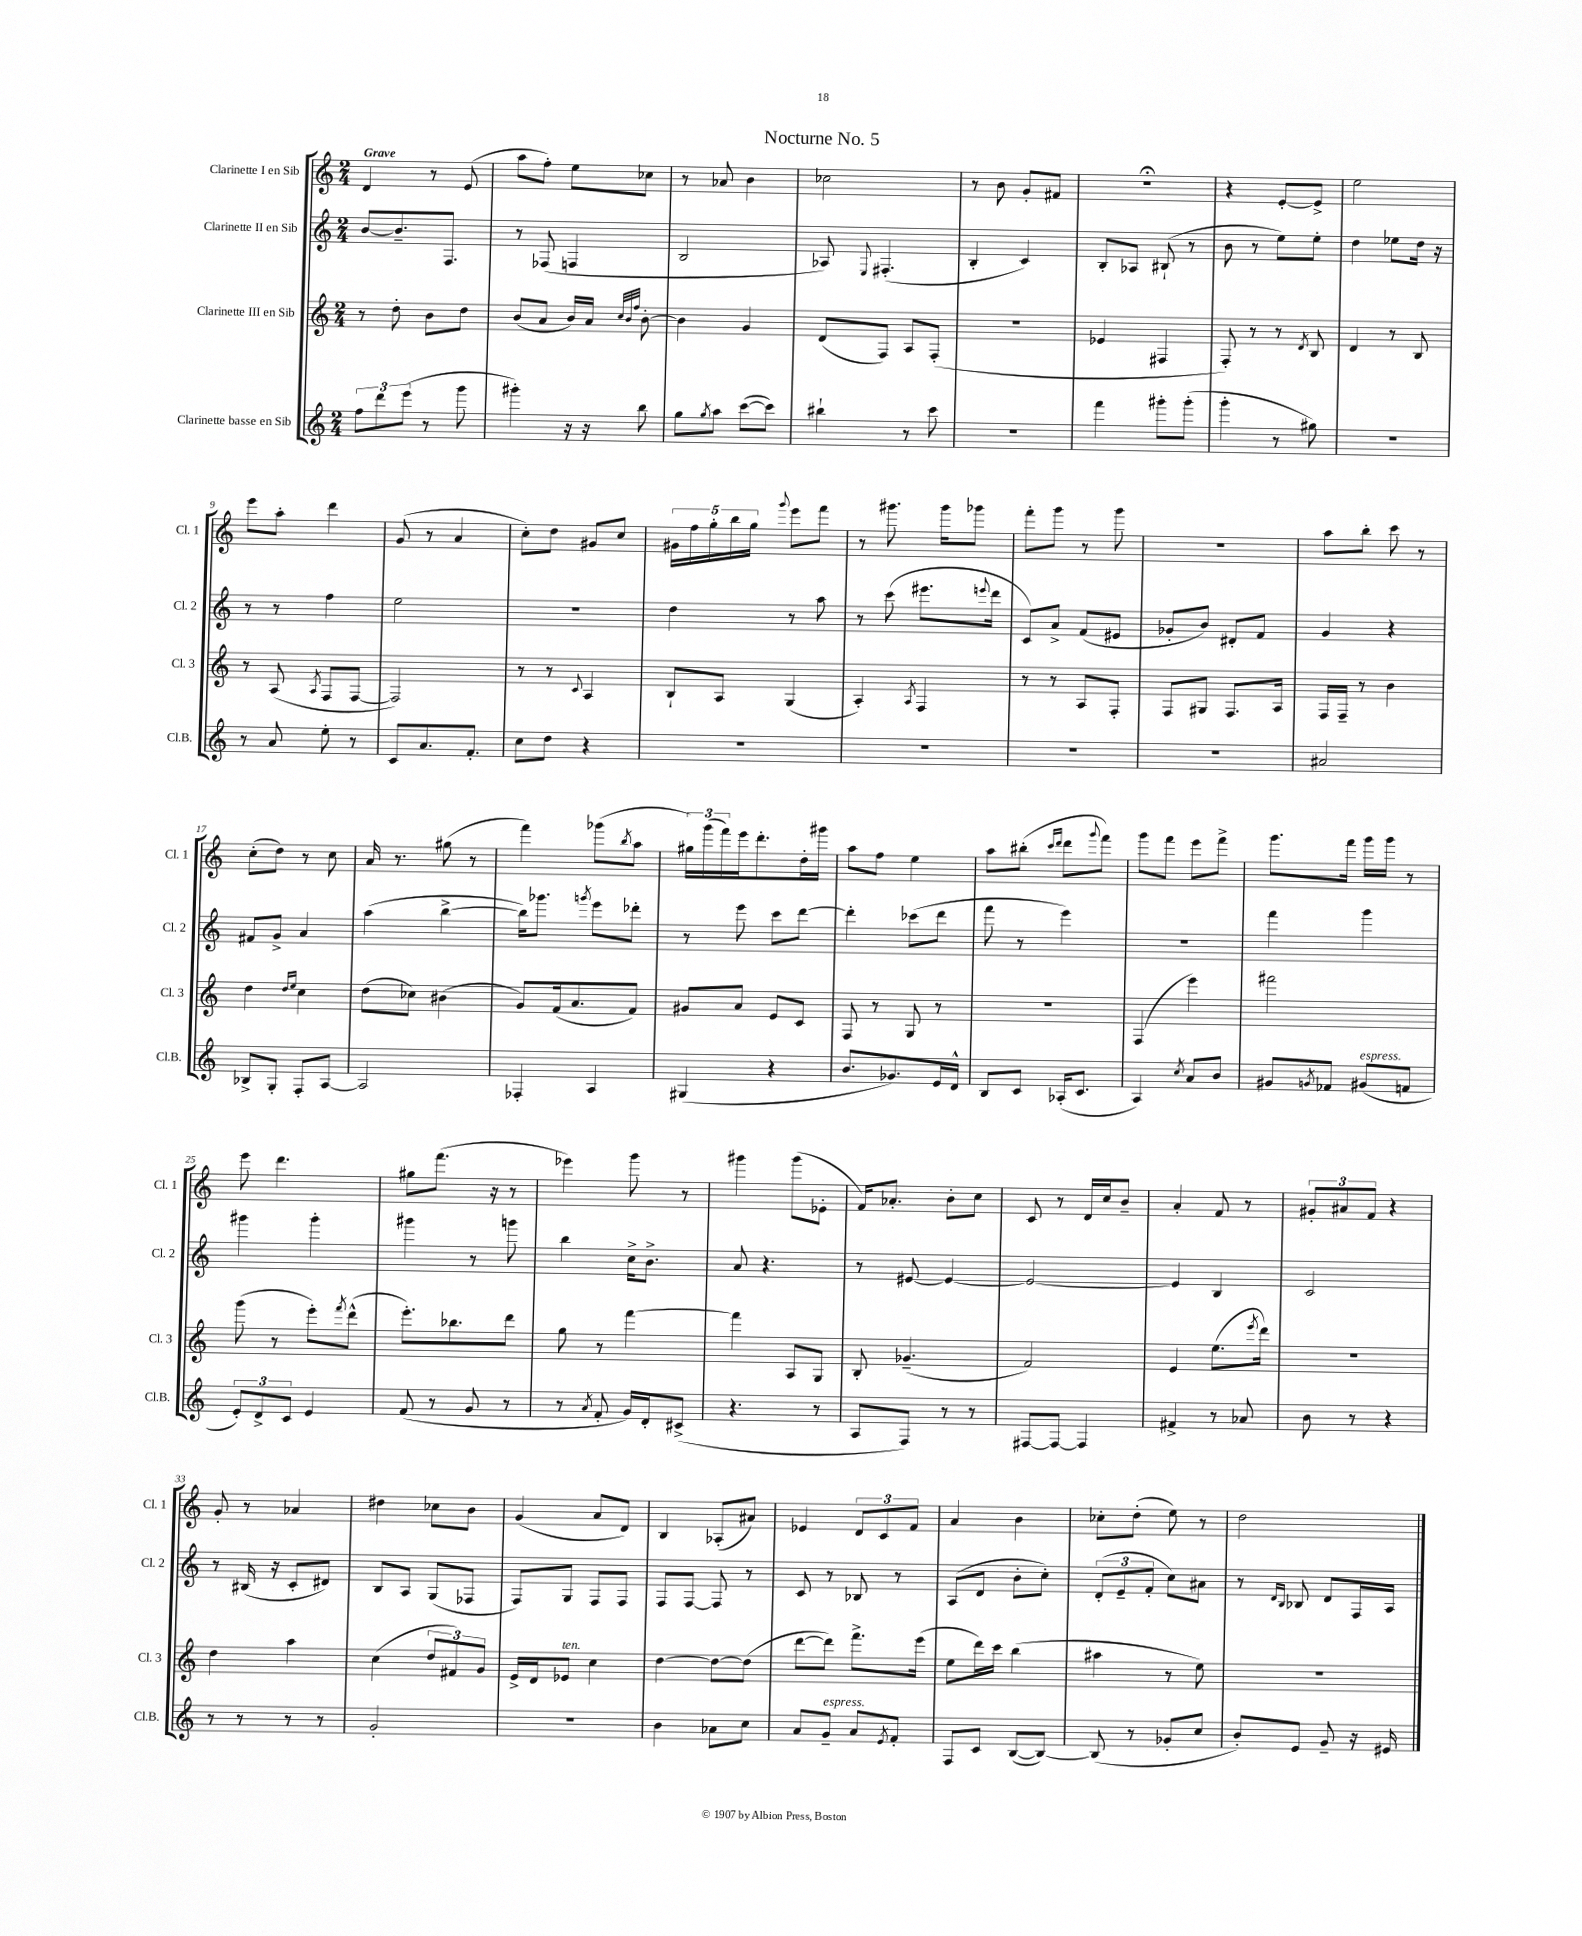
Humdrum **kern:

**kern	**kern	**kern	**kern
*part4	*part3	*part2	*part1
*staff4	*staff3	*staff2	*staff1
*I"Clarinette basse en Sib	*I"Clarinette III en Sib	*I"Clarinette II en Sib	*I"Clarinette I en Sib
*I'Cl.B.	*I'Cl. 3	*I'Cl. 2	*I'Cl. 1
*clefG2	*clefG2	*clefG2	*clefG2
*k[]	*k[]	*k[]	*k[]
*M2/4	*M2/4	*M2/4	*M2/4
=1	=1	=1	=1
!	!	!	!LO:TX:a:B:t=Grave
12ff\L	8r	[8b/L	4d/
12ddd\	.	.	.
.	8dd'\	8.b~/]	.
(12eee\J	.	.	.
8r	8b\L	.	8r
.	.	8.F/J	.
8ggg\	8dd\J	.	(8e/
=2	=2	=2	=2
4ggg#X'\)	(8b/L	8r	8aa\L
.	8a/J	(8F-X/	8ff'\J)
16r	16b/LL)	4Fn/	8ee\L
16r	16a/JJ	.	.
.	32qqcc/LLL	.	.
.	32qqb/	.	.
.	32qqff/JJJ	.	.
8bb\	[8b'\	.	8cc-X\J
=3	=3	=3	=3
8gg\L	4b\]	2B/	8r
8qgg/	.	.	.
8aa\J	.	.	8a-X/
([8ccc\L	4g/	.	4b\
8ccc\J])	.	.	.
=4	=4	=4	=4
4bb#X`\	(8d/L	8A-X/)	2cc-X\
.	.	8qqE/	.
.	8F/J)	(4.F#X'/	.
8r	8A/L	.	.
8ccc\	(8F'/J	.	.
=5	=5	=5	=5
2r	2r	4B'/	8r
.	.	.	8b\
.	.	4c/)	8g'/L
.	.	.	8f#X/J
=6	=6	=6	=6
4fff\	4e-X/	8B'/L	2r;<
.	.	8A-X/J	.
8ggg#X'\L	4F#X/	(8B#X`/	.
(8ggg#'\J	.	8r	.
=7	=7	=7	=7
4ggg'\	8F'/)	8b\	4r
.	8r	8r	.
8r	8r	8ee\L)	[8e'/L
.	8qd/	.	.
8gg#X\)	8B/	8ee'\J	8e^/J]
=8	=8	=8	=8
2r	4d/	4dd\	2ee\
.	8r	8ee-X\L	.
.	8B/	16dd\Jk	.
.	.	16r	.
!!LO:LB:g=z
=9	=9	=9	=9
8r	8r	8r	8eee\L
8a/	(8A/	8r	8aa'\J
.	8qA/	.	.
8ee'\	8F/L	4ff\	4ddd\
8r	[8F/J	.	.
=10	=10	=10	=10
8c/L	2F/])	2ee\	(8g/
8.a/	.	.	8r
.	.	.	4a/
8.f'/J	.	.	.
=11	=11	=11	=11
8cc\L	8r	2r	8cc'\L)
8dd\J	8r	.	8dd\J
.	8qqc/	.	.
4r	4A/	.	8g#X/L
.	.	.	8cc/J
=12	=12	=12	=12
2r	8B`/L	4dd\	20g#X\LL
.	.	.	20ff\
.	.	.	20gg'\
.	8A/J	.	.
.	.	.	20bb\
.	.	.	20gg\JJ
.	.	.	8qqggg/
.	(4G/	8r	8eee\L
.	.	8aa\	8fff\J
=13	=13	=13	=13
2r	4A'/)	8r	8r
.	.	(8ccc\	8.ggg#X\
.	8qA/	.	.
.	4F/	8.eee#X\L	.
.	.	.	16ggg#\KL
.	.	.	8ggg-X\J
.	.	8qqeeen/	.
.	.	16ddd\Jk	.
=14	=14	=14	=14
2r	8r	8c/L)	8fff'\L
.	8r	8a^/J	8ggg\J
.	8A/L	(8f/L	8r
.	8F'/J	8e#X/J	8ggg\
=15	=15	=15	=15
2r	8F/L	8g-X'/L	2r
.	8G#X/J	8b/J)	.
.	8.F/L	8d#X'/L	.
.	.	8f/J	.
.	16A/Jk	.	.
=16	=16	=16	=16
2a#X/	16F/LL	4g/	8aa\L
.	16F~/JJ	.	.
.	8r	.	8bb'\J
.	4b\	4r	8ccc\
.	.	.	8r
!!LO:LB:g=z
=17	=17	=17	=17
8B-X^/L	4dd\	8f#X/L	(8cc'\L
8G'/J	.	8g^/J	8dd\J)
.	16qqdd/LL	.	.
.	16qqee/JJ	.	.
8F'/L	4cc\	4a/	8r
[8A/J	.	.	8cc\
=18	=18	=18	=18
2A/]	(8dd\L	(4aa\	16a/
.	.	.	8.r
.	8cc-X\J)	.	.
.	(4b#X\	[4bb^\	(8gg#X\
.	.	.	8r
=19	=19	=19	=19
4F-X'/	8g/L)	16bb\KL])	4fff\)
.	.	8.ggg-X\J	.
.	(16f/k	.	.
.	8.a/	.	.
.	.	8qgggn/	.
4A/	.	8eee\L	(8ggg-X\L
.	.	.	8qbb/
.	8f/J)	8ddd-X'\J	8aa\J
=20	=20	=20	=20
(4G#X/	8g#X/L	8r	24gg#X\LL)
.	.	.	(24ggg\
.	.	.	24fff\)
.	8a/J	8eee\	16eee\J
.	.	.	8.ddd'\
4r	8e/L	8ccc\L	.
.	8c/J	[8ddd\J	16dd'\L
.	.	.	16ggg#X\JJ
=21	=21	=21	=21
8.b/L	8F/	4ddd'\]	8aa\L
.	8r	.	8ff\J
8.g-X/)	.	.	.
.	8G/	(8ccc-X\L	4ee\
16e/L	8r	8ddd\J	.
16d^^/JJ	.	.	.
=22	=22	=22	=22
8B/L	2r	8fff\	8aa\L
8c/J	.	8r	(8bb#X'\J
.	.	.	16qqccc/LL
.	.	.	16qqddd/JJ
(16A-X'/KL	.	4eee\)	8ddd\L
8.c/J	.	.	.
.	.	.	8qqggg/
.	.	.	8fff\J)
=23	=23	=23	=23
4A/)	(4F/	2r	8ggg\L
.	.	.	8fff\J
8qcc/	.	.	.
8a/L	4eee\)	.	8eee\L
8b/J	.	.	8fff^\J
=24	=24	=24	=24
8g#X/L	2fff#X\	4fff\	8.ggg\L
8qgn/	.	.	.
8f-X/J	.	.	.
.	.	.	16fff\Jk
!LO:TX:a:i:t=espress.	!	!	!
(8g#X/L	.	4ggg\	16ggg\LL
.	.	.	16ggg\JJ
8fn/J	.	.	8r
!!LO:LB:g=z
=25	=25	=25	=25
12e'/L)	(8ggg\	4ggg#X\	8eee\
12d^/	.	.	.
.	8r	.	4.ddd\
12c/J	.	.	.
4e/	8eee'\L)	4ggg#'\	.
.	8qfff/	.	.
.	(8ddd^^\J	.	.
=26	=26	=26	=26
(8f/	8.eee'\L)	4ggg#X\	8gg#X\L
8r	.	.	(8.fff\J
.	8.bb-X\	.	.
8g/	.	8r	.
.	.	.	16r
8r	8ddd\J	8gggn\	8r
=27	=27	=27	=27
8r	8gg\	4bb\	4eee-X\)
8qa/	.	.	.
8f'/	8r	.	.
16g/LL)	[4fff\	16cc^\KL	8ggg\
16d'/J	.	8.b^\J	.
(8c#X^/J	.	.	8r
=28	=28	=28	=28
4.r	4fff\]	8a/	4ggg#X\
.	.	4.r	.
.	8A/L	.	(8ggg#\L
8r	8G/J	.	8e-X'\J
=29	=29	=29	=29
8A/L	8B'/	8r	16f/KL)
.	.	.	8.a-X'/J
8F/J)	(4.g-X~/	[8e#X/	.
8r	.	4e#/_	8b'\L
8r	.	.	8cc\J
=30	=30	=30	=30
[8F#X/L	2f/)	2e#/_	8c/
8F#/J_	.	.	8r
4F#/]	.	.	16d/LL
.	.	.	16cc/J
.	.	.	8b~/J
=31	=31	=31	=31
4f#X^/	4e/	4e#/]	4a'/
8r	(8.ee\L	4B/	8f/
8a-X/	.	.	8r
.	8qeee/	.	.
.	16ddd\Jk)	.	.
=32	=32	=32	=32
8b\	2r	2c/	12g#X'/L
.	.	.	12a#X/
8r	.	.	.
.	.	.	12f/J
4r	.	.	4r
!!LO:LB:g=z
=33	=33	=33	=33
8r	4dd\	8r	8g'/
8r	.	(16B#X/	8r
.	.	16r	.
8r	4aa\	8c'/L	4a-X/
8r	.	8d#X/J)	.
=34	=34	=34	=34
2g'/	(4cc\	8B/L	4dd#X\
.	.	8A/J	.
.	12dd/L	(8G/L	8cc-X\L
.	12f#X/)	.	.
.	.	8F-X/J	8b\J
.	12g/J	.	.
=35	=35	=35	=35
2r	16e^/LL	8F/L)	(4g/
.	16d/J	.	.
!	!LO:TX:a:i:t=ten.	!	!
.	8e-X/J	8G/J	.
.	4cc\	8F/L	8a/L
.	.	8F/J	8d/J)
=36	=36	=36	=36
4b\	[4dd\	8F/L	4B/
.	.	[8F/J	.
8a-X\L	8dd\L_	8F/]	(8A-X'/L
8cc\J	(8dd\J]	8r	8a#X/J)
=37	=37	=37	=37
8a/L	[8ddd\L	8c/	4e-X/
!LO:TX:a:i:t=espress.	!	!	!
8g~/J	8ddd\J])	8r	.
8a/L	8.fff^\L	8B-X/	12d/L
.	.	.	12c/
8qe/	.	.	.
8f'/J	.	8r	.
.	.	.	12f/J
.	(16eee\Jk	.	.
=38	=38	=38	=38
8F/L	8ee\L	(8A/L	4a/
8c/J	16ddd\L)	8d/J	.
.	16ccc\JJ	.	.
([8B/L	(4bb\	8b'\L	4b\
8B/J_)	.	8cc'\J)	.
=39	=39	=39	=39
(8B/]	4aa#X\	(12d'/L	8cc-X'\L
.	.	12e~/	.
8r	.	.	(8dd'\J
.	.	12f'/J	.
8g-X'/L	8r	8cc\L)	8ee\)
8cc/J	8ee\)	8a#X\J	8r
=40	=40	=40	=40
8b'/L)	2r	8r	2dd\
.	.	16qqd/LL	.
.	.	16qqB/JJ	.
8e/J	.	8B-X/	.
8g~/	.	8d/L	.
16r	.	16F/L	.
16e#X/	.	16A/JJ	.
==	==	==	==
*-	*-	*-	*-
